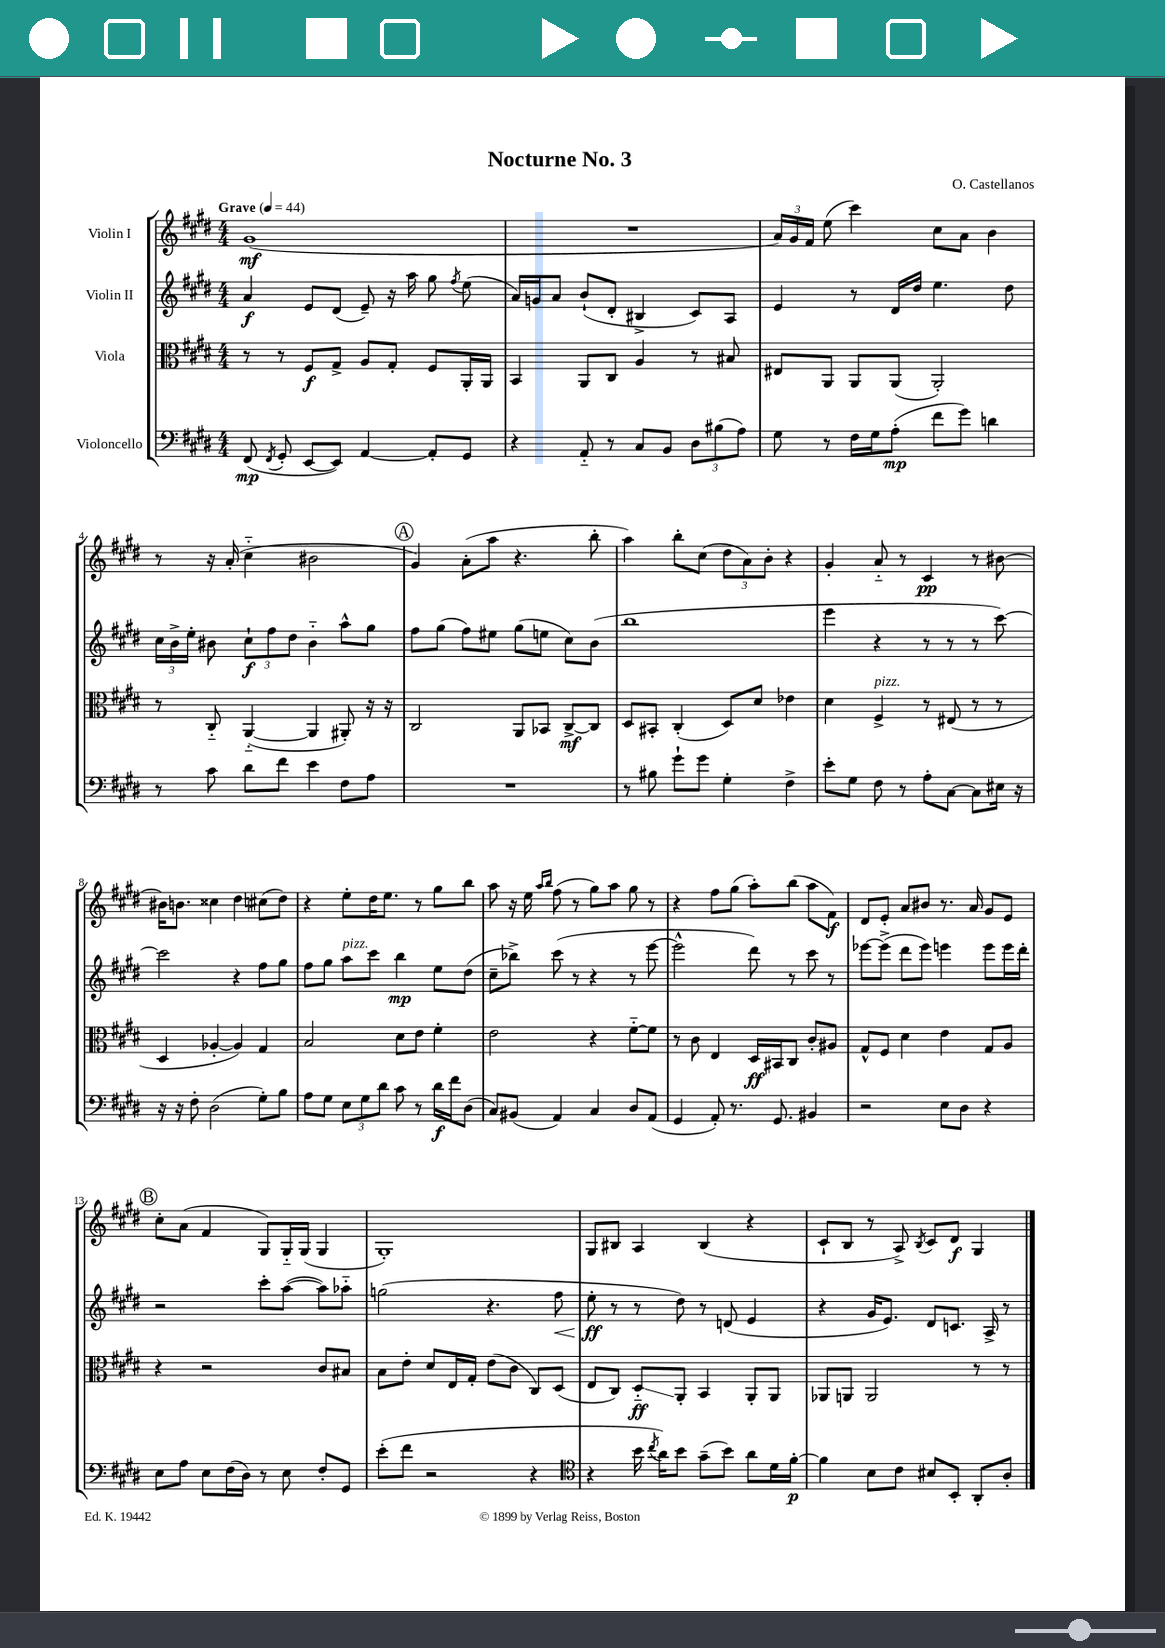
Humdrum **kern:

**kern	**kern	**kern	**kern
*staff4	*staff3	*staff2	*staff1
*clefF4	*clefC3	*clefG2	*clefG2
*k[f#c#g#d#]	*k[f#c#g#d#]	*k[f#c#g#d#]	*k[f#c#g#d#]
*M4/4	*M4/4	*M4/4	*M4/4
*MM44	*MM44	*MM44	*MM44
(8FF#	8r	4a	(1g#
8qFF#	.	.	.
8GG#'	8r	.	.
[8EE	8F#	8e	.
8EE])	8G#^	(8d#	.
[4AA	8A	8e~)	.
.	8G#'	16r	.
.	.	16aa	.
8AA']	8F#	8gg#	.
.	.	8qff#	.
8GG#	16AA'	(8ee	.
.	16AA	.	.
=	=	=	=
4r	4BB	16a)	1r
.	.	16g	.
.	.	8a	.
8AA'~	8AA	(8b`	.
8r	8C#	8d#'	.
8C#	4A	4B#^	.
8BB	.	.	.
12D#	8r	8c#)	.
(12B#	.	.	.
.	8B#	8A	.
12A)	.	.	.
=	=	=	=
8G#	8E#	4e	24a)
.	.	.	24g#
.	.	.	24f#
8r	8AA	.	(8ee
16F#	8AA	8r	4ccc#)
16G#	.	.	.
(8A'	(8AA	16d#	.
.	.	16dd#	.
8f#	2AA')	4.ee	8cc#
8g#)	.	.	8a
4d	.	.	4b
.	.	8dd#	.
=	=	=	=
8r	8r	24cc#	8r
.	.	24b^	.
.	.	24ee'	.
8c#	8C#'~	8b#	16r
.	.	.	(16a'
8d#	([4AA'~	12cc#`	4cc#'~
.	.	12ff#	.
8f#	.	.	.
.	.	12dd#	.
4e	4AA]	4b#'~	2b#
8F#	8AA#')	8aa^^	.
8A	16r	8gg#	.
.	16r	.	.
=	=	=	=
1r	2C#	8ff#	4g#)
.	.	(8gg#	.
.	.	8ff#)	(8a'
.	.	8ee#	8aa
.	8AA	(8gg#	4.r
.	8BB-	8ee	.
.	[8C#^	8cc#)	.
.	8C#]	(8b	8bb'
=	=	=	=
8r	8D#	1bb	4aa)
8B#	8BB#'	.	.
8g#`	(4C#'	.	8bb'
8g#	.	.	(8cc#
4G#'	8D#)	.	12dd#
.	.	.	12a)
.	8d#	.	.
.	.	.	12b'
4F#^	4e-	.	4r
=	=	=	=
8e'	4d#	4eee	4g#'
8G#	.	.	.
8F#	4F#^	4r	8a'~
8r	.	.	8r
8A'	8r	8r	4c#
[8C#	(8E#	8r	.
8C#]	8r	8r	8r
16E#	8r	[8ccc#)	[8b#
16r	.	.	.
=	=	=	=
16r	4D#	2ccc#]	16b#]
16r	.	.	8.b
8F#'	.	.	.
(2D#	[4A-'	.	4cc##
.	4A-])	4r	4dd#
8G#')	4G#	8ff#	(8cc#
8B	.	8gg#	8dd#)
=	=	=	=
8A	2B	8ff#	4r
8G#	.	8gg#	.
12E	.	8aa	8ee'
12G#	.	.	.
.	.	8ccc#	16dd#
12d#	.	.	.
.	.	.	8.ee
8c#	8d#	4bb	.
8r	8e	.	8r
16d#	4f#'	8ee	8gg#
16f#	.	.	.
(8D#	.	(8dd#	8bb
=	=	=	=
8C#)	2e	8cc#~	8aa
(8BB#	.	8bb-^)	16r
.	.	.	16ee
.	.	.	16qqaa
.	.	.	16qqbb
4AA)	.	(8ccc#	(8ff#
.	.	8r	8r
4C#	4r	4r	8gg#)
.	.	.	8aa
8D#	[8f#'~	8r	8gg#
(8AA	8f#]	[8eee	8r
=	=	=	=
4GG#	8r	2eee^^]	4r
.	8c#	.	.
8AA')	4E	.	8ff#
8.r	.	.	(8gg#
.	16D#	8ddd#)	8aa')
8.GG#	16BB#	.	.
.	8C#	8r	(8bb
4BB#	8c#'	8ccc#	8aa
.	8A#	8r	8f#)
=	=	=	=
2r	8G#^^	[8eee-	8d#
.	8F#	(8eee-^]	8e'
.	4d#	8ddd#	8a
.	.	8eee-)	8b#
8E	4e	4eee	8.r
8D#	.	.	.
.	.	.	16a
4r	8G#	8eee	8g#
.	8A	16eee	8e
.	.	16ddd#'	.
=	=	=	=
8E	4r	2r	8cc#'
8A	.	.	(8a
8E	2r	.	4f#
(16F#	.	.	.
16D#)	.	.	.
8r	.	8ccc#'	8G#)
8E	.	([8aa	16G#'~
.	.	.	(16G#
8F#'	8c#	8aa])	4G#
8GG#	8B#	8aa-'~	.
=	=	=	=
(8e'	8B	(2gg	1G#')
8f#	8e'	.	.
2r	8d#	.	.
.	16E	.	.
.	16G#'	.	.
.	(8e	4.r	.
.	8c#	.	.
4r	8C#)	.	.
.	(8D#	8ff#	.
=	=	=	=
*clefC4	*	*	*
4r	8E	8ee'	8G#
.	8C#)	8r	8B#
16b	8D#'~	8r	4A
8qcc#	.	.	.
16a)	.	.	.
8b	8AA'	8dd#)	.
(8g#~	4BB	8r	(4B#
8b)	.	(8d	.
8a	8AA'	4e	4r
16d#	8AA	.	.
[16f#'	.	.	.
=	=	=	=
4f#]	8AA-	4r	8c#`
.	8AA	.	8B
8B	2AA	16g#	8r
.	.	8.e)	.
8c#	.	.	8A^)
.	.	.	8qB
8B#	.	8d#	8c#
8BB'	.	8.c	8d#
8AA'	8r	.	4G#
.	.	16A^	.
8A'	8r	8r	.
==	==	==	==
*-	*-	*-	*-
